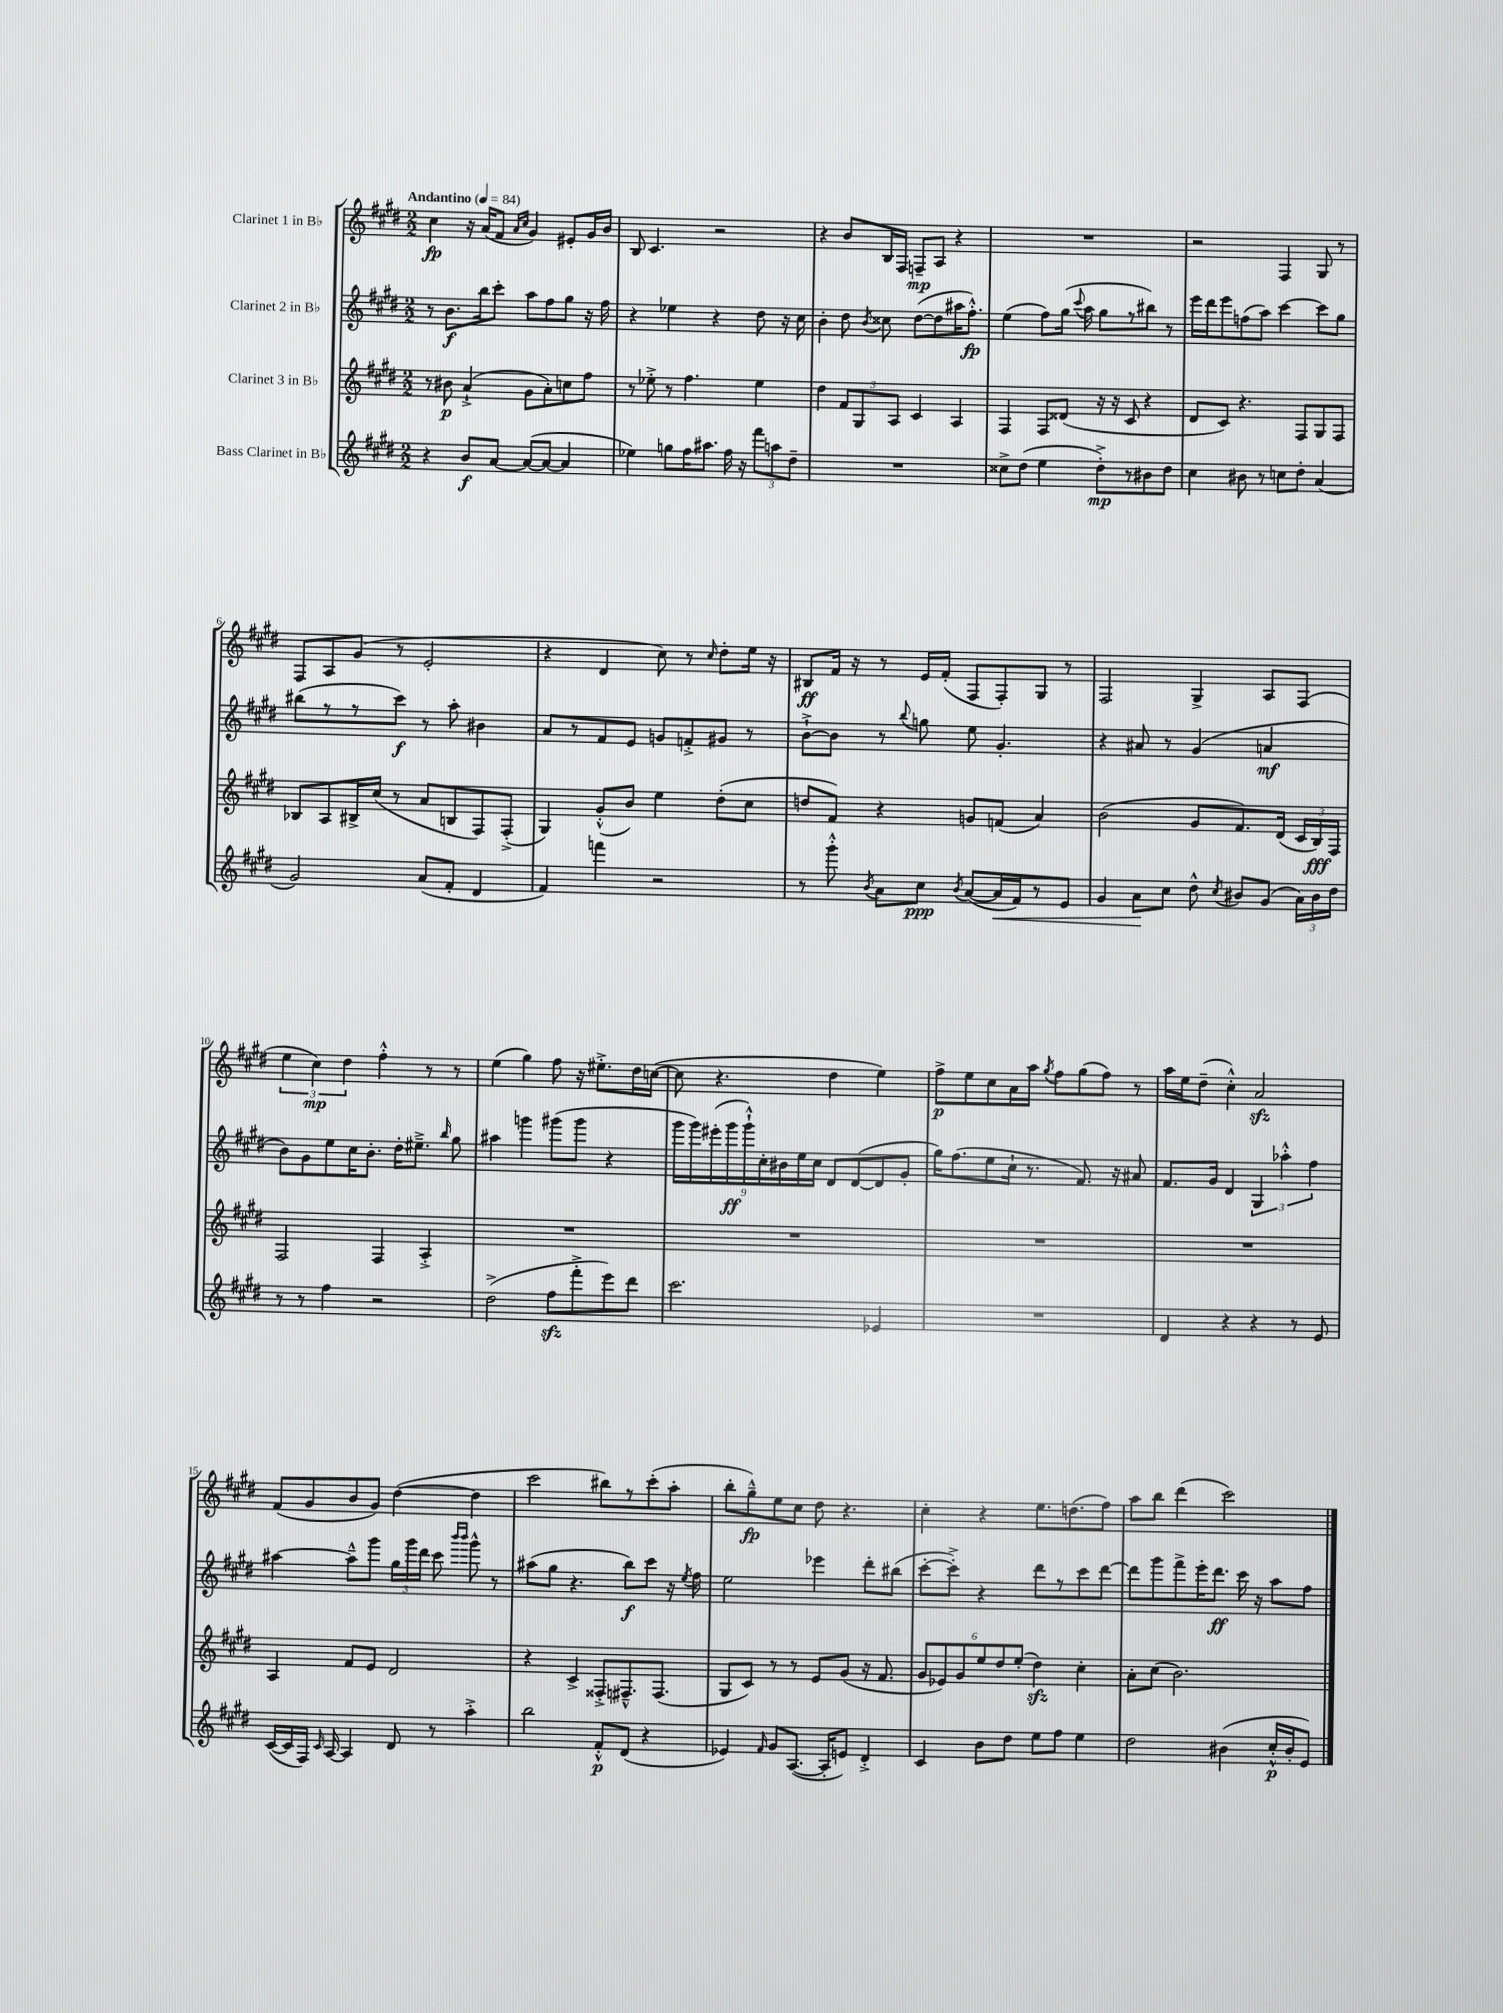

**kern	**kern	**kern	**kern
*staff4	*staff3	*staff2	*staff1
*clefG2	*clefG2	*clefG2	*clefG2
*k[f#c#g#d#]	*k[f#c#g#d#]	*k[f#c#g#d#]	*k[f#c#g#d#]
*M2/2	*M2/2	*M2/2	*M2/2
*MM84	*MM84	*MM84	*MM84
4r	8r	8r	4cc#
.	8b#	8.b	.
8b	(4a`^	.	16r
.	.	16bb	(16a
[8a	.	8ccc#'	8f#
.	.	.	16qqa
.	.	.	16qqcc#
(8a_	8g#	8aa	4g#)
8a_	8a')	8ff#	.
4a]	8cc	8gg#	8e#'
.	8ff#	16r	16g#
.	.	16ff#	16b
=	=	=	=
4ee-)	8r	4r	8B
.	8ee-'^	.	4.c#
8gg	8r	4ee-	.
16ff#	4.ff#	.	.
8.aa#	.	.	.
.	.	4r	2r
16ff#	.	.	.
16r	.	.	.
12fff#	4ee-	8dd#	.
12aa	.	.	.
.	.	16r	.
12dd#~	.	.	.
.	.	16cc#	.
=	=	=	=
1r	4dd#	4b'	4r
.	12f#	8dd#	8b
.	12G#	.	.
.	.	8qb	.
.	.	8cc##	16B
.	12A	.	.
.	.	.	16F#
.	4c#	([8dd#	8F~
.	.	8dd#]	8A
.	4A	16aa#	4r
.	.	8.ff#'^^)	.
=	=	=	=
8cc##^	4F#	(4ee	1r
(8dd#	.	.	.
4ee	8F#	8ff#)	.
.	(8d##	(16gg#	.
.	.	8qqccc#	.
.	.	16aa	.
8dd#'^)	16r	8gg#	.
.	16r	.	.
8r	8c#	8r	.
8b#	4r	8bb#)	.
8dd#	.	8r	.
=	=	=	=
4cc#	8d#	16eee	2r
.	.	16ddd#	.
.	8c#)	8eee	.
8b#	4.r	(8ff	.
8r	.	8aa)	.
8cc	.	[4ccc#	4F#
8dd#'	8F#	.	.
(4a	8G#	8ccc#]	8G#
.	8F#	8gg#	8r
=	=	=	=
2g#)	8B-	(8bb#	8F#
.	8A	8r	8A
.	16B#^	8r	(8g#
.	(16cc#	.	.
.	8r	8ccc#)	8r
(8a	8a	8r	2e'
8f#'	8B	8aa'	.
4d#	8F#)	4b#	.
.	(8F#'^	.	.
=	=	=	=
4f#)	4G#)	8a	4r
.	.	8r	.
4fff	(8g#'^^	8f#	4d#
.	8b)	8e	.
2r	4ee	8g	8cc#)
.	.	8f'^	8r
.	.	.	16qqcc#
.	(8dd#'	8g#	8dd#'
.	8cc#	8r	16ee
.	.	.	16r
=	=	=	=
8r	8dd	[8b`^	8B#
8ggg#'^^	8f#)	8b]	16f#
.	.	.	16r
8qb	.	.	.
8a	4r	8r	8r
.	.	8qqbb	.
8cc#	.	8gg	16e
.	.	.	(16f#'
8qb	.	.	.
([8a	8g	8ee	8F#
16a]	(8f	4.g#'	8F#')
16f#)	.	.	.
8r	4a)	.	8G#
8e	.	.	8r
=	=	=	=
4g#	(2b	4r	2F#
8a	.	8a#	.
8cc#	.	8r	.
8dd#^^	8g#	(4g#	4G#^
8qcc#	.	.	.
8b#	8.f#)	.	.
(8g#	.	4a	8A
.	(16d#	.	.
24a)	24c#	.	(8F#
24b#	24B)	.	.
24dd#	24F#	.	.
=	=	=	=
8r	2F#	8b)	6ee
8r	.	8g#	.
.	.	.	6cc#)
4ff#	.	8ee	.
.	.	.	6dd#
.	.	16cc#	.
.	.	8.b'	.
2r	4F#	.	4ff#'^^
.	.	16dd#'	.
.	.	8.ee#~^	.
.	4A'^	.	8r
.	.	16qqbb	.
.	.	8gg#	8r
=	=	=	=
(2dd#^	1r	4aa#	(4ee
.	.	4ggg	4gg#)
8ff#	.	(8ggg#	8ff#
8fff#'^	.	8ggg#	16r
.	.	.	8.ee#'^
8eee)	.	4r	.
8ddd#	.	.	16dd#
.	.	.	([16cc
=	=	=	=
2.ccc#	1r	18ggg#	8cc]
.	.	18ggg#)	.
.	.	(18eee#'	.
.	.	.	4.r
.	.	18ggg#	.
.	.	18ggg#`^^)	.
.	.	18cc#'	.
.	.	18b#	.
.	.	18ee	.
.	.	18cc#	.
.	.	8d#	4dd#
.	.	([8d#	.
4e-	.	8d#]	4ee)
.	.	8g#'	.
=	=	=	=
1r	1r	16gg#)	8ff#^
.	.	(8.ff#	.
.	.	.	8ee
.	.	8ee	8cc#
.	.	16cc#`	16a
.	.	8.r	16aa
.	.	.	8qgg#
.	.	.	8ff#
.	.	8.f#)	(8gg#
.	.	.	8ff#)
.	.	16r	.
.	.	8a#	8r
=	=	=	=
4d#	1r	8.f#	16aa
.	.	.	16ee
.	.	.	(8dd#~
.	.	16g#	.
4r	.	4d#	4cc#'^^)
4r	.	6G#	2a
.	.	6aa-'^^	.
8r	.	.	.
.	.	6ff#	.
8e	.	.	.
=	=	=	=
([16c#	4A	[4aa#	(8f#
16c#]	.	.	.
16F#)	.	.	8g#
16qqc#	.	.	.
[16A	.	.	.
4A]	8f#	8aa#~^^]	8b
.	8e	8ggg#	8g#)
8d#	2d#	24gg#	([4dd#
.	.	24ggg#	.
.	.	24ddd#	.
8r	.	8ccc#	.
.	.	16qqbbb	.
.	.	16qqbbb	.
4aa'^	.	8ggg#^^	4dd#]
.	.	8r	.
=	=	=	=
2bb	4r	(8aa#	2ccc#
.	.	8gg#	.
.	4c#^	4.r	.
8f#'^^	8F##'^	.	8bb#)
(8d#	8.F#~^^	8bb)	8r
4r	.	8ccc#	(8ccc#'
.	(8.F#	.	.
.	.	16r	8aa'
.	.	8qee	.
.	.	16ff#	.
=	=	=	=
4e-)	8G#	2ee	8bb'
.	8c#)	.	8gg#~^^)
16qqf#	.	.	.
8g#	8r	.	8ee
([8.A	8r	.	8cc#
.	8e	4eee-	8dd#
16A']	.	.	.
8e)	(8g#	.	4.r
4d#'^	16r	8ddd#'	.
.	8.f#	.	.
.	.	(8bb#	.
=	=	=	=
4c#	12g#	[8ccc#'	4cc#'
.	12e-)	.	.
.	.	8ccc#'^])	.
.	12g#	.	.
8b	12ee	4r	4r
.	12dd#	.	.
8dd#	.	.	.
.	(12ee'	.	.
8ee	4dd#)	8ddd#	8.ee
8ff#	.	8r	.
.	.	.	(8.dd
4ee	4cc#'	8ccc#	.
.	.	[8ddd#	8ff#)
=	=	=	=
2dd#	8a'	8ddd#]	8aa
.	(8cc#	8ggg#	8bb
.	2.b)	8fff#^	(4ddd#
.	.	16eee'	.
.	.	8.ddd#	.
(4b#	.	.	2ccc#)
.	.	16ccc#	.
.	.	16r	.
16cc#'^^	.	8aa	.
16b#'	.	.	.
8e)	.	8ff#	.
==	==	==	==
*-	*-	*-	*-
